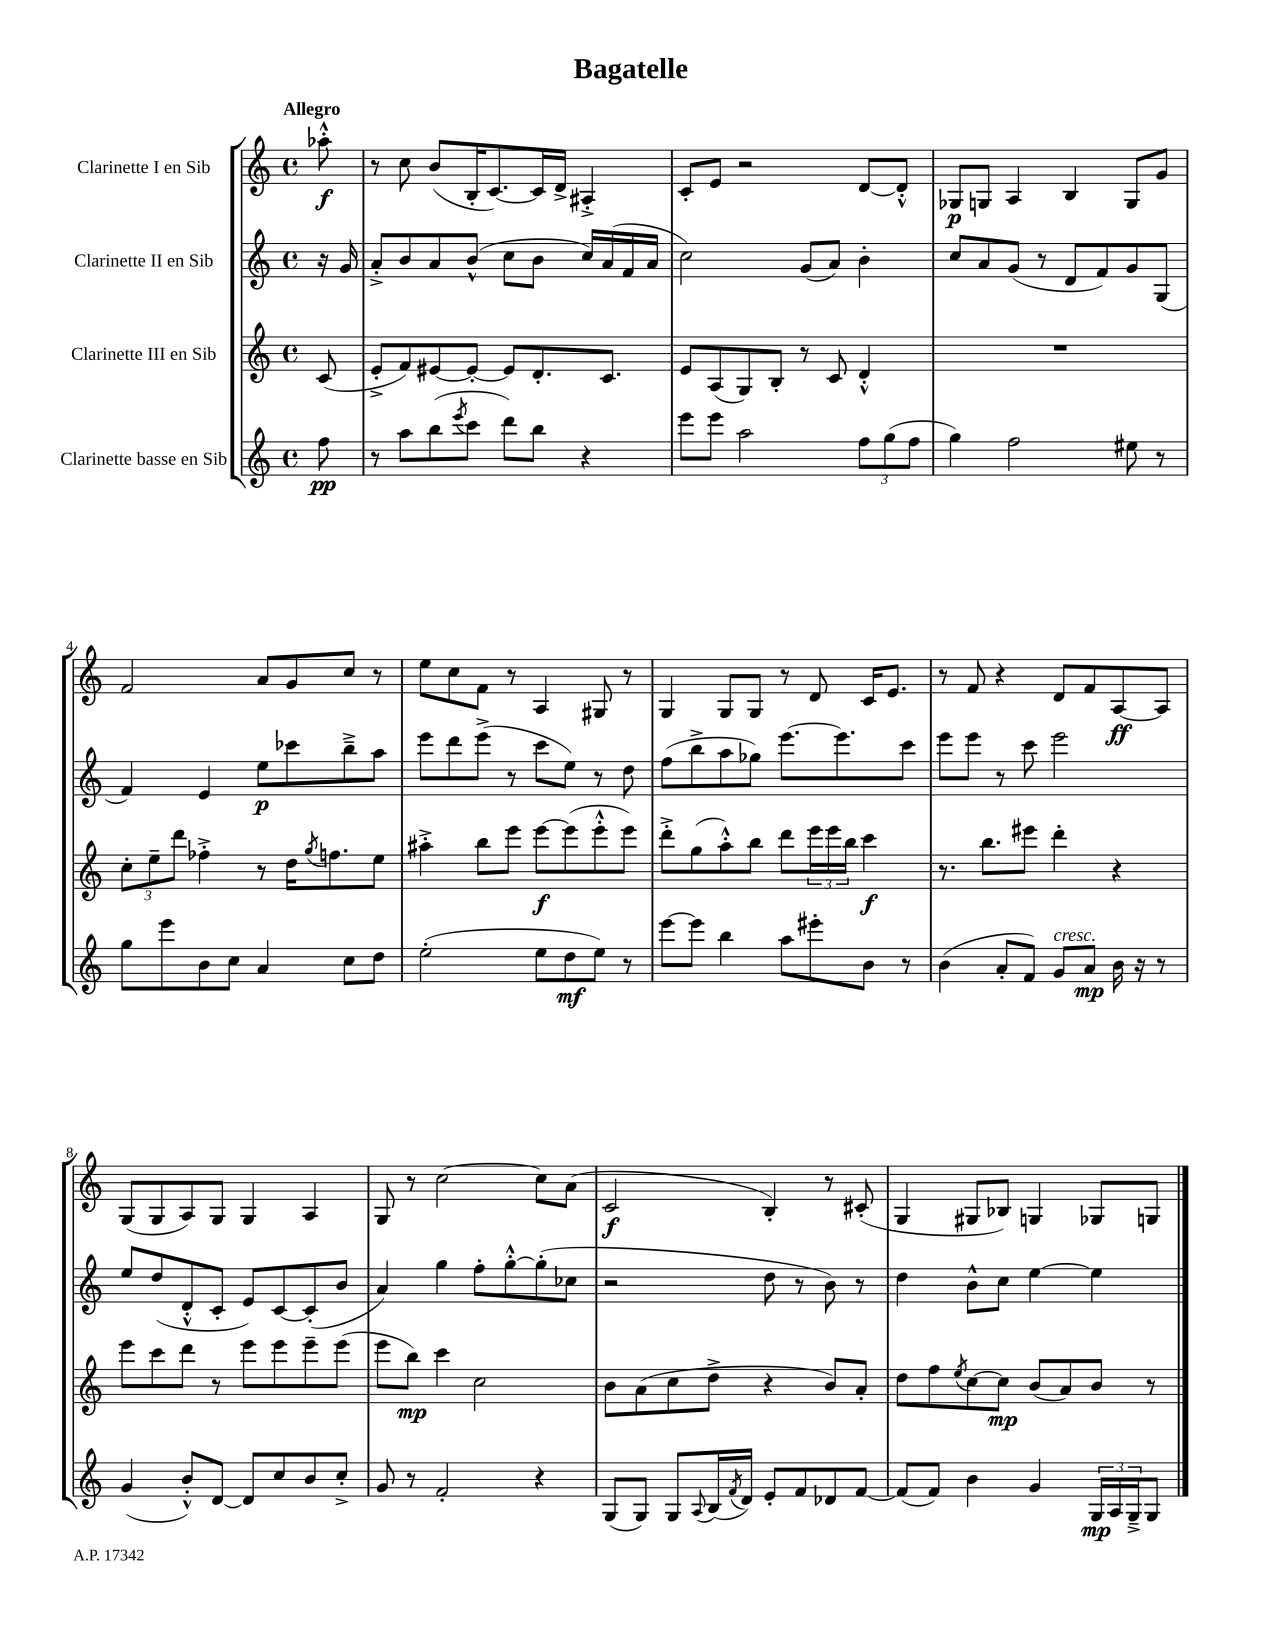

**kern	**kern	**kern	**kern
*staff4	*staff3	*staff2	*staff1
*clefG2	*clefG2	*clefG2	*clefG2
*k[]	*k[]	*k[]	*k[]
*M4/4	*M4/4	*M4/4	*M4/4
*met(c)	*met(c)	*met(c)	*met(c)
8ff\	(8c/	16r	8aa-'^^\
.	.	16g/	.
=	=	=	=
8r	8e'^/L	8a'^/L	8r
8aa\L	8f/)	8b/	8cc\
(8bb\	[8e#/	8a/	(8b/L
8qeee/	.	.	.
8ccc\J	8e#'/_J	(8b^^/J	16B'/K
.	.	.	[8.c/)
8ddd\L)	8e#/]L	8cc\L	.
8bb\J	8.d'/	8b\J	16c/]L
.	.	.	16d^/JJ
4r	.	16cc/LL)	4A#'^/
.	8.c/J	(16a/	.
.	.	16f/	.
.	.	16a/JJ	.
=	=	=	=
8eee\L	8e/L	2cc\)	8c'/L
8eee\J	(8A/	.	8e/J
2aa\	8G/)	.	2r
.	8B'/J	.	.
.	8r	(8g/L	.
.	8c/	8a/J)	.
12ff\L	4d'^^/	4b'\	[8d/L
(12gg\	.	.	.
.	.	.	8d'^^/]J
12ff\J	.	.	.
=	=	=	=
4gg\)	1r	8cc/L	8G-/L
.	.	8a/	8G/J
2ff\	.	(8g/J	4A/
.	.	8r	.
.	.	8d/L	4B/
.	.	8f/)	.
8ee#\	.	8g/	8G/L
8r	.	(8G/J	8g/J
=	=	=	=
8gg\L	12cc'\L	4f/)	2f/
.	12ee~\	.	.
8eee\	.	.	.
.	12ddd\J	.	.
8b\	4ff-'^\	4e/	.
8cc\J	.	.	.
4a/	8r	8ee\L	8a/L
.	16dd\LK	8ccc-\	8g/
.	8qgg/	.	.
.	8.ff\	.	.
8cc\L	.	8bb~^\	8cc/J
8dd\J	8ee\J	8aa\J	8r
=	=	=	=
(2ee'\	4aa#'^\	8eee\L	8ee\L
.	.	8ddd\	8cc\
.	8bb\L	(8eee^\J	8f\J
.	8eee\J	8r	8r
8ee\L	[8eee\L	8ccc\L	4A/
8dd\	(8eee\]	8ee\J)	.
8ee\J)	8eee'^^\	8r	8G#/
8r	8eee\J)	8dd\	8r
=	=	=	=
[8eee\L	8ddd'^\L	(8ff\L	4G/
8eee\]J	(8gg\	8bb^\	.
4bb\	8aa'^^\)	8aa\	8G/L
.	8bb\J	8gg-\J)	8G/J
8aa\L	8ddd\L	[8.eee\L	8r
8eee#'\	24eee\L	.	8d/
.	24eee\	.	.
.	.	8.eee\]	.
.	24bb\JJ	.	.
8b\J	4ccc\	.	16c/LK
.	.	.	8.e/J
8r	.	8ccc\J	.
=	=	=	=
(4b\	8.r	8eee\L	8r
.	.	8eee\J	8f/
.	8.bb\L	.	.
8a'/L	.	8r	4r
8f/J)	8eee#\J	8ccc\	.
8g/L	4ddd'\	2eee\	8d/L
8a/J	.	.	8f/
16b\	4r	.	[8A/
16r	.	.	.
8r	.	.	8A/]J
=	=	=	=
(4g/	8eee\L	8ee/L	(8G/L
.	8ccc\	(8dd/	8G/
8b'^^/L)	8ddd\J	8d'^^/	8A/)
[8d/J	8r	8c'/J	8G/J
8d/]L	8eee\L	8e/L)	4G/
8cc/	8eee\	[8c/	.
8b/	8eee~\	(8c'/]	4A/
8cc'^/J	(8eee\J	8b/J	.
=	=	=	=
8g/	8eee\L	4a/)	8G/
8r	8bb\J)	.	8r
2f'/	4ccc\	4gg\	[2cc\
.	2cc\	8ff'\L	.
.	.	[8gg'^^\	.
4r	.	(8gg'\]	8cc\]L
.	.	8cc-\J	(8a\J
=	=	=	=
(8G/L	8b\L	2r	2c/
8G/J)	(8a\	.	.
8G/L	8cc\	.	.
8qqA/	.	.	.
(16B/L	8dd^\J	.	.
8qf/	.	.	.
16d/JJ)	.	.	.
8e'/L	4r	8dd\	4B'/)
8f/	.	8r	.
8d-/	8b/L)	8b\)	8r
[8f/J	8a'/J	8r	(8c#'/
=	=	=	=
(8f/]L	8dd\L	4dd\	4G/
8f/J)	8ff\	.	.
.	8qee/	.	.
4b\	[8cc\	8b^^\L	8G#/L
.	8cc\]J	8cc\J	8B-/J)
4g/	(8b/L	[4ee\	4G/
.	8a/)	.	.
24G/LL	8b/J	4ee\]	8G-/L
24A/	.	.	.
24G~^/J	.	.	.
8G/J	8r	.	8G/J
==	==	==	==
*-	*-	*-	*-
